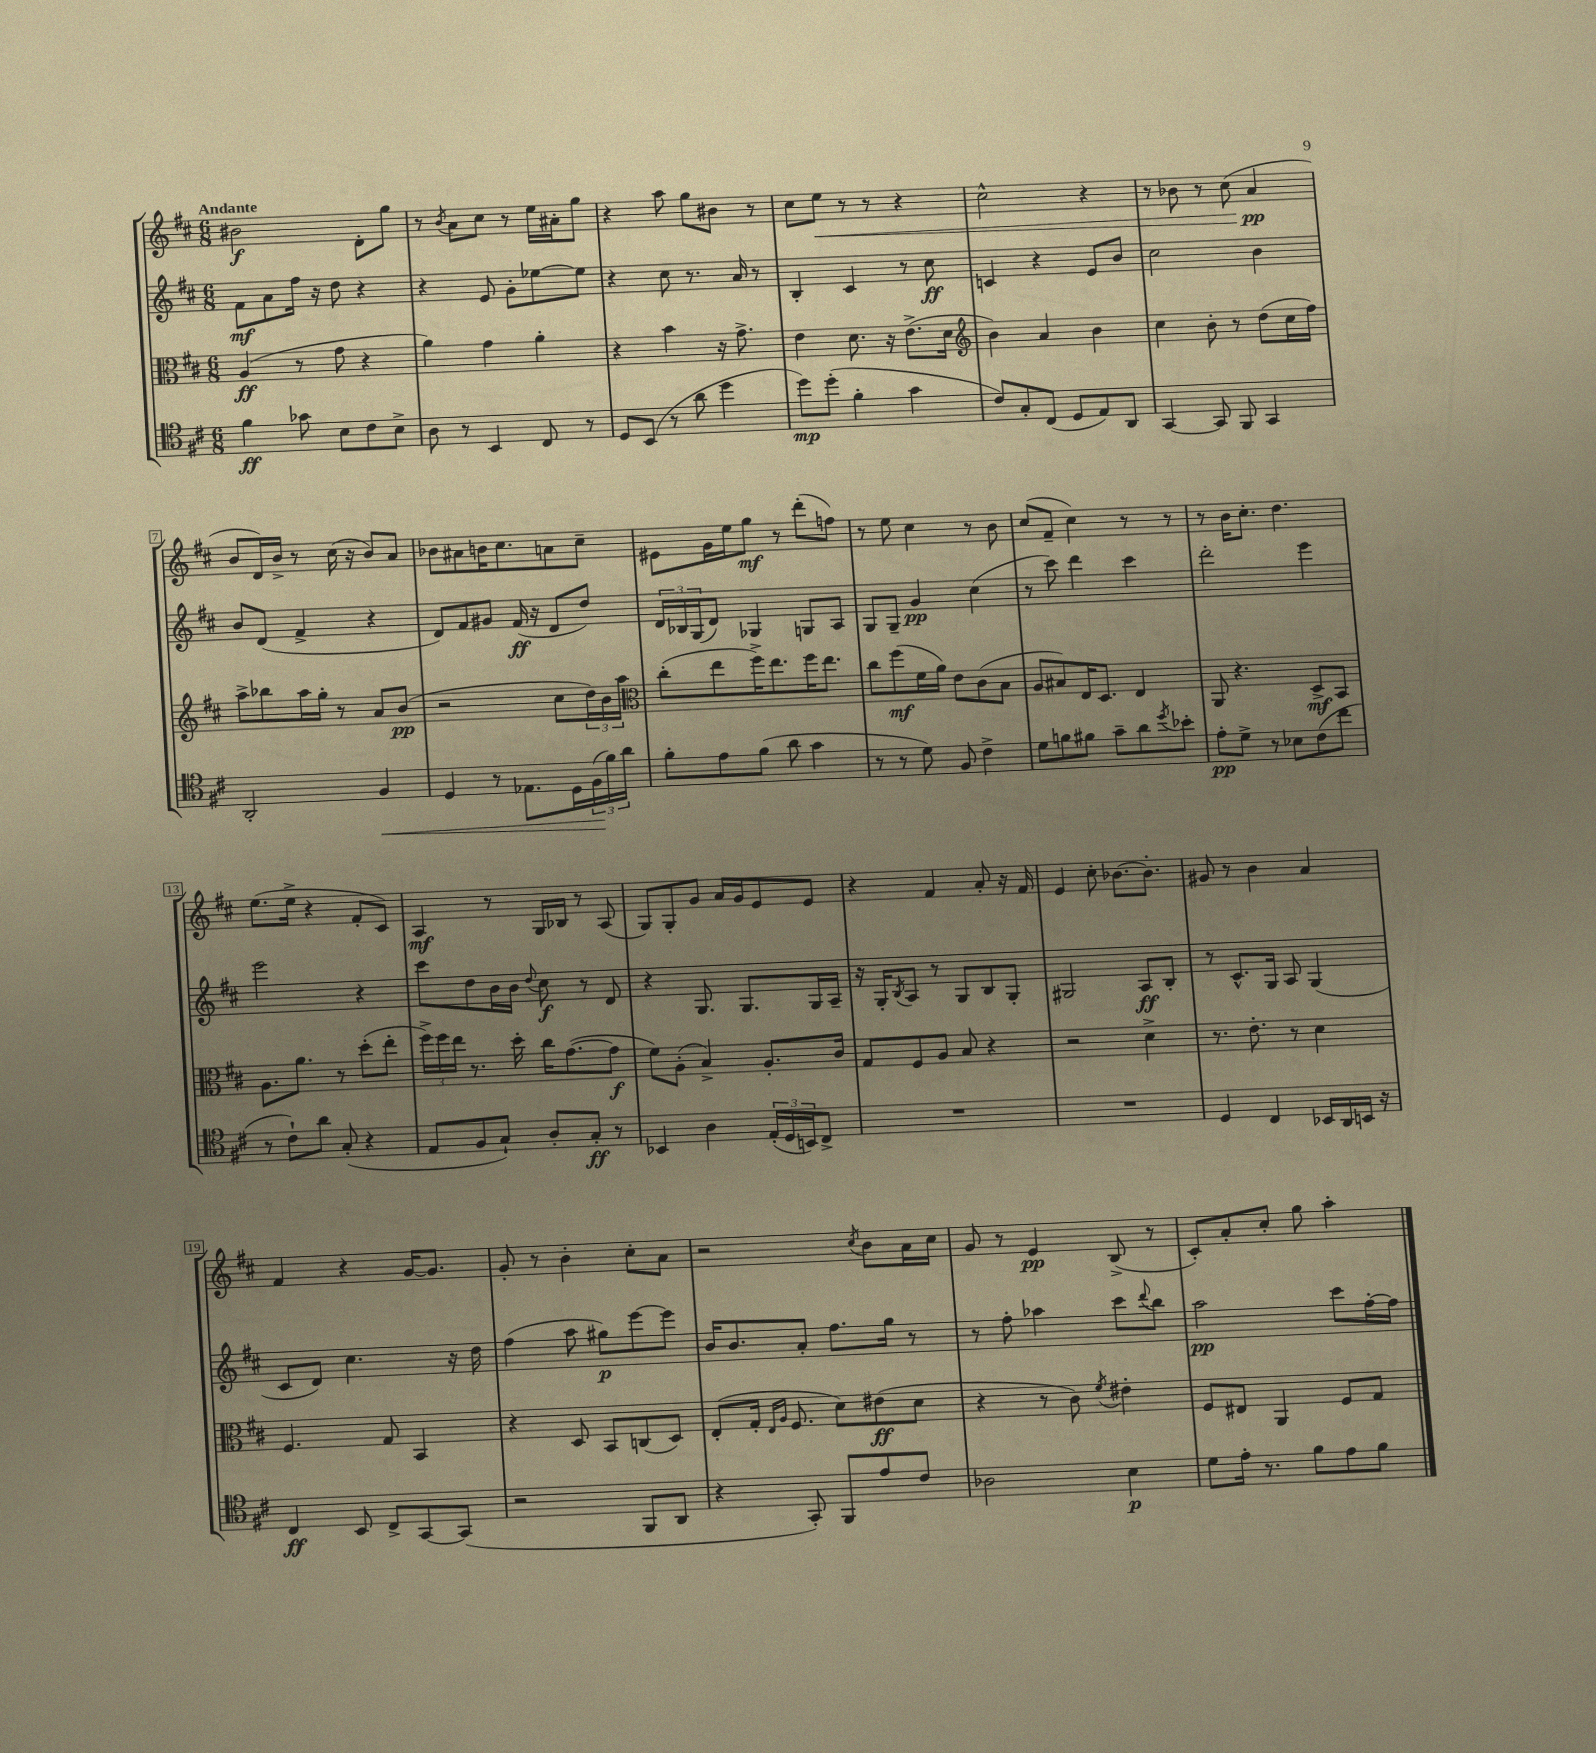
<<
\new StaffGroup <<
\new Staff = "s0" {
    \clef treble \key d \major \numericTimeSignature \time 6/8 \tempo "Andante"
    bis'2\f d'8-. g''8 |
    r8 \acciaccatura { b'8 } a'8 cis''8 r8 e''16 ais'16-. g''8 |
    r4 a''8 g''8 bis'8 r8 |
    cis''8 e''8\< r8 r8 r4 |
    cis''2-^ r4 |
    r8 bes'8 r8 cis''8( a'4\pp\! |
    b'8 d'16) b'16-> r8 cis''16( r16 b'8) a'8 |
    bes'8 ais'8 b'16 cis''8. a'8 cis''8-- |
    eis'8 g'16 e''16 g''8\mf r8 d'''8-.( f''8) |
    r8 e''8 cis''4 r8 b'8 |
    cis''8( fis'8-- cis''4) r8 r8 |
    r8 b'16 cis''8.-. d''4. |
    e''8.( e''16-> r4 fis'8-. cis'8) |
    a4\mf r8 g16 bes16 r8 a8( |
    g8) g8-. g'8 a'16 g'16 e'8 e'8 |
    r4 fis'4 a'8-. r16 fis'16 |
    e'4 cis''8-. bes'8.~ bes'8.-. |
    gis'8 r8 b'4 a'4 |
    fis'4 r4 g'16~ g'8. |
    g'8-. r8 b'4-. cis''8-. a'8 |
    r2 \acciaccatura { cis''8 } b'8 a'16 cis''16 |
    g'8 r8 e'4\pp b8->( r8 |
    cis'8-.) a'8-. cis''8-. g''8 a''4-. \bar "|." |
}
\new Staff = "s1" {
    \clef treble \key d \major \numericTimeSignature \time 6/8
    fis'8\mf a'8 fis''16 r16 d''8 r4 |
    r4 e'8 g'8-. ees''8~ ees''8 |
    r4 cis''8 r8. a'16 r8 |
    b4-. cis'4 r8 cis''8\ff |
    c'4 r4 e'8 b'8 |
    cis''2 b'4 |
    b'8 d'8( fis'4-> r4 |
    d'8) fis'8 gis'8 fis'16\ff( r16 d'8 d''8) |
    \tuplet 3/2 { d'16 bes16 g16( } d'8) ges4 g8 a8 |
    g8 g8-- g'4\pp cis''4( |
    r8 cis'''8) d'''4 cis'''4 |
    d'''2-. e'''4 |
    e'''2 r4 |
    cis'''8 d''8 b'16 b'16 \appoggiatura { d''8 } cis''8\f r8 d'8 |
    r4 g8. g8. g16 a16-- |
    r16 g16-. \acciaccatura { b8 } a8 r8 g8 b8 g8-. |
    gis2 a8\ff b8-. |
    r8 cis'8.-^ g16 a8 g4( |
    cis'8 d'8) cis''4. r16 d''16 |
    fis''4( a''8 gis''8\p) e'''8~ e'''8 |
    b'16 b'8. a'8-. fis''8. g''16 r8 |
    r8 fis''8-. aes''4 cis'''8 \appoggiatura { d'''8 } b''8 |
    a''2\pp cis'''8 fis''16~-. fis''16 \bar "|." |
}
\new Staff = "s2" {
    \clef alto \key d \major \numericTimeSignature \time 6/8
    a4\ff( r8 g'8 r4 |
    a'4) g'4 a'4-. |
    r4 b'4 r16 g'8.-> |
    e'4 d'8. r16 e'8.->( d'16 |
    \clef treble b'4) a'4 b'4 |
    cis''4 b'8-. r8 d''8( cis''16 fis''16) |
    a''8-> bes''8 a''16 g''16-. r8 a'8 b'8\pp( |
    r2 cis''8 \tuplet 3/2 { d''16) b'16 a''16 } |
    \clef alto cis''8-.( e''8 fis''16->) e''8. fis''16 e''8. |
    cis''8 fis''8\mf( fis'16 a'16) e'8 cis'8( b8 |
    a8 bis8) e16 d8. e4 |
    a,8 r4. d8->\mf b,8 |
    a8. a'8. r8 d''8-.( e''8-. |
    \tuplet 3/2 { fis''16->) fis''16 e''16 } r8. d''16-. cis''16 g'8.~( g'8\f |
    fis'8) a8-.( b4->) a8.-. cis'16 |
    g8 fis8 a8 b8 r4 |
    r2 d'4-> |
    r8. e'8.-. r8 d'4 |
    fis4. g8 b,4 |
    r4 d8 b,8 c8( d8) |
    e8-.( g16-. \grace { e16 a16 } fis8. d'8) eis'8\ff( d'8 |
    r4 r8 cis'8) \acciaccatura { fis'8 } eis'4-. |
    fis8 eis8 a,4 fis8 g8 \bar "|." |
}
\new Staff = "s3" {
    \clef tenor \key d \major \numericTimeSignature \time 6/8
    fis'4\ff ges'8 b8 cis'8 b8-> |
    a8 r8 b,4 cis8 r8 |
    d8 b,8( r8 a'8 d''4 |
    d''8\mp) d''8-.( fis'4-. g'4 |
    cis'8) g8-. cis8( d8 e8) a,8 |
    g,4~ g,8 fis,8 g,4 |
    a,2-. fis4\< |
    d4 r8 ees8. d16 \tuplet 3/2 { fis16\!( fis'16) a'16 } |
    fis'8-. e'8 fis'8( a'8 g'4 |
    r8 r8 d'8) fis8 cis'4-> |
    d'8 f'8 fis'8 g'8-- a'8 \acciaccatura { d''8 } bes'8-. |
    e'8-.\pp d'8-> r8 bes8 cis'8( cis''8 |
    r8 cis'8-!) a'8 g8-.( r4 |
    e8 fis8 g8-!) a8-. g8-.\ff r8 |
    bes,4 a4 \tuplet 3/2 { e16-.( d16 b,16) } cis8-> |
    R2. |
    R2. |
    d4 cis4 bes,16 a,16 b,16 r16 |
    cis4\ff b,8 cis8-> g,8~ g,8( |
    r2 fis,8 a,8 |
    r4 g,8-.) fis,8 e'8 cis'8 |
    aes2 b4\p |
    d'8 e'16-. r8. fis'8 e'8 fis'8 \bar "|." |
}
>>
>>
\layout { \context { \Score \override BarNumber.stencil = #(make-stencil-boxer 0.1 0.3 ly:text-interface::print) } }
